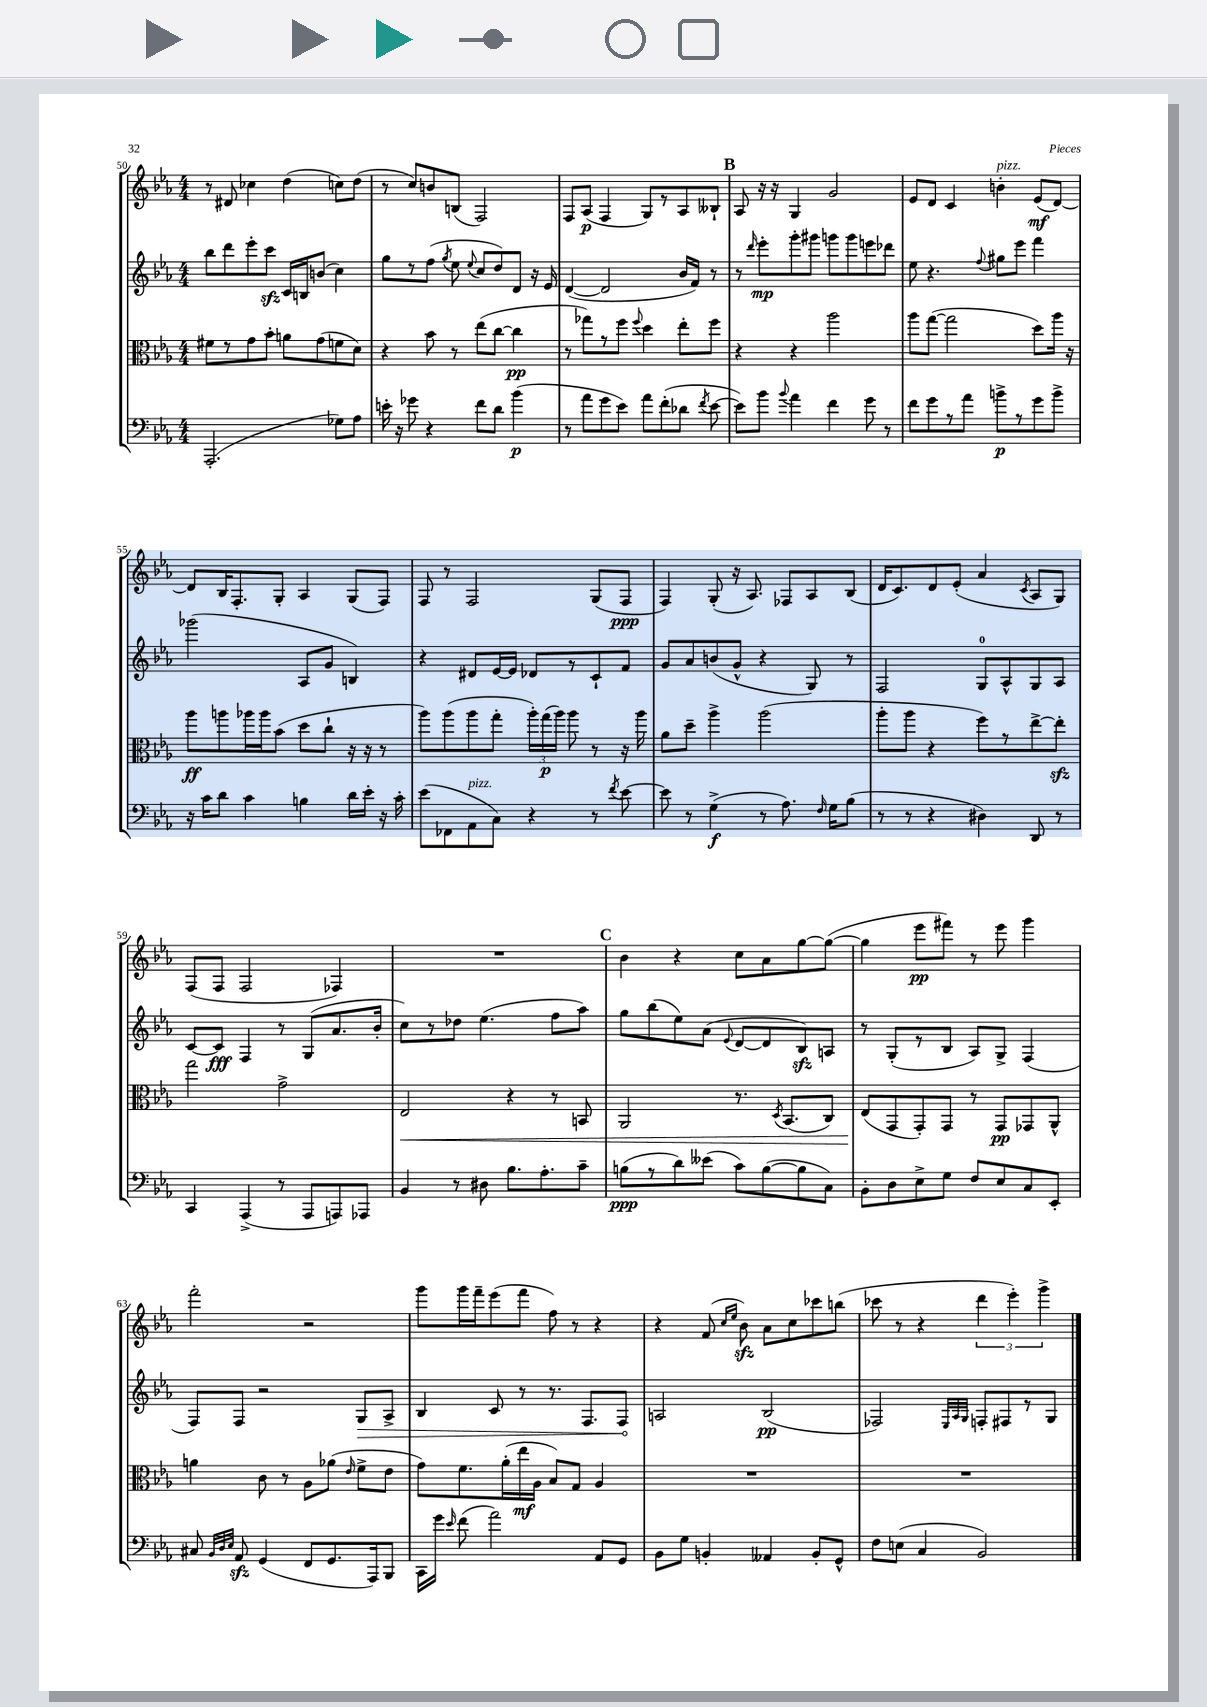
<<
\new StaffGroup <<
\new Staff = "s0" {
    \clef treble \key ees \major \numericTimeSignature \time 4/4
    \autoBeamOff r8 dis'8 ces''4 d''4( c''8[) d''8]( |
    r8 c''8[) b'8 b8]( f2) |
    f8[ aes8]\p( f4 g8[) r8 aes8 beses8]-! |
    \mark \markup { \bold "B" } aes8 r16 r16 g4 g'2 |
    ees'8[ d'8] c'4 b'4-.^\markup { \italic "pizz." } ees'8[\mf( d'8]~) |
    d'8[ bes16 f8.-. g8]-. aes4 g8[( f8]) |
    f8 r8 f2 g8[( f8]\ppp |
    f4) g8-.( r16 aes8.) fes8[ aes8 bes8]( |
    d'16[ c'8.) d'8 ees'8]-.( aes'4 \acciaccatura { c'8 } aes8[ g8]) |
    f8[( f8] f2 fes4) |
    R1 |
    \mark \markup { \bold "C" } bes'4 r4 c''8[ aes'8 g''8~ g''8]~( |
    g''4 ees'''8[\pp fis'''8]) r8 ees'''8 g'''4 |
    f'''2-. r2 |
    g'''8[ g'''16 f'''16-- ees'''8( f'''8] f''8) r8 r4 |
    r4 f'8( \grace { c''16[ ees''16] } bes'8\sfz) aes'8[ c''8 ces'''8 b''8]( |
    ces'''8 r8 r4 \tuplet 3/2 { d'''4 ees'''4-.) g'''4-> } \bar "|." |
}
\new Staff = "s1" {
    \clef treble \key ees \major \numericTimeSignature \time 4/4
    \autoBeamOff bes''8[ d'''8 ees'''8-. c'''8]\sfz c'16[ b16 b'8]( c''4) |
    g''8[ r8 f''8]( \acciaccatura { g''8 } ees''8 \appoggiatura { ees''8 } c''8[ d''8) d'8] r16 ees'16 |
    d'4~( d'2 bes'16[ f'16]) r8 |
    \mark \markup { \bold "B" } r8 \grace { d'''16 } ees'''8[-.\mp g'''8-. gis'''8] g'''8[ g'''8 e'''8 des'''8] |
    ees''8 r4. \appoggiatura { f''8 } gis''8[ ees'''8] f'''4 |
    ges'''2( aes8[ g'8] b4) |
    r4 dis'8[ ees'16~ ees'16] des'8[ r8 c'8-! f'8] |
    g'8[ aes'8 b'8( g'8]-^ r4 g8) r8 |
    f2 g8[-0 aes8-^ g8 aes8] |
    c'8[~ c'8]\fff f4 r8 g8[( aes'8. bes'16]-. |
    c''8[) r8 des''8] ees''4.( f''8[ aes''8]) |
    \mark \markup { \bold "C" } g''8[ bes''8( ees''8) aes'8]( \appoggiatura { ees'8 } d'8[~ d'8 bes8\sfz) a8] |
    r8 g8[-.( r8 bes8] aes8[) g8]-> f4( |
    f8[) f8] r2 \once \override Hairpin.circled-tip = ##t g8[\> aes8]-> |
    bes4 c'8 r8 r8. f8.[ f8]\! |
    a2 bes2\pp( |
    fes2) \grace { ees32[ aes32 g32] } f8[-. fis8 r8 g8] \bar "|." |
}
\new Staff = "s2" {
    \clef alto \key ees \major \numericTimeSignature \time 4/4
    \autoBeamOff fis'8[ r8 g'8 bes'8]-. a'8[ g'8( f'8 d'8]) |
    r4 bes'8 r8 ees''8[( c''8]~ c''4\pp |
    r8 ges''8[) r8 f''8] \appoggiatura { f''8 } d''4 ees''8[-. f''8] |
    \mark \markup { \bold "B" } r4 r4 aes''2 |
    aes''8[ g''8]~( g''2 d''8[) aes''16] r16 |
    aes''8[\ff a''8 aes''16 aes''16 bes'8]( d''8[ c''8]-! r16 r16 r8 |
    aes''8[) aes''8( aes''8 g''8]-. \tuplet 3/2 { aes''16[-.) g''16\p( aes''16]) } aes''8 r8 r16 aes''16 |
    aes'8[ d''8]-- aes''4-> aes''2( |
    aes''8[-. aes''8] r4 f''8[) r8 ees''8~-> ees''8]-.\sfz |
    g''2 g'2-> |
    ees2\< r4 r8 b,8 |
    \mark \markup { \bold "C" } aes,2 r8. \acciaccatura { d8 } bes,8.[( c8]) |
    ees8[\!( g,8 g,8-.) g,8] r8 g,8[\pp ges,8 aes,8]-^ |
    a'4 c'8 r8 aes8[ aes'8]( \grace { ees'16 } f'8[-> ees'8] |
    g'8[) f'8. aes'16-.( ees''16\mf aes16] bes8[) g8] aes4 |
    R1 |
    R1 \bar "|." |
}
\new Staff = "s3" {
    \clef bass \key ees \major \numericTimeSignature \time 4/4
    \autoBeamOff aes,,2.-.( ges8[) aes8] |
    e'16-. r16 ges'8 r4 f'8[ d'8] bes'4\p( |
    r8 aes'8[ g'8 ees'8]) aes'8[ f'8-.( des'8] \acciaccatura { f'8 } ees'8~ |
    \mark \markup { \bold "B" } ees'8[) bes'8] \appoggiatura { bes'8 } aes'4 f'4 g'8 r8 |
    f'8[ g'8 r8 aes'8] b'8[->\p r8 g'8 b'8]-> |
    r16 c'16[ d'8] c'4 b4 d'16[ ees'16]-. r16 c'16-. |
    ees'8[( fes,8 aes,8^\markup { \italic "pizz." } c8]) r4 r8 \acciaccatura { f'8 } ees'8~ |
    ees'8 r8 g4->\f( r8 aes8.) \grace { f16 } g16[ bes8]( |
    r8 r8 r4 dis4) d,8 r8 |
    c,4 aes,,4->( r8 aes,,8[ a,,8) aes,,8] |
    bes,4 r8 dis8 bes8.[ aes8.-. c'8]-- |
    \mark \markup { \bold "C" } b8[\ppp( r8 d'8) eeses'8]( c'8[) b8~( b8 c8]) |
    bes,8[-. d8 ees8-> g8] f8[ ees8 c8 ees,8]-. |
    cis8 \grace { bes,32[ d32 ees32] } aes,8\sfz g,4( f,8[ g,8. aes,,16) bes,,8] |
    c,16[ g'16] \grace { ees'16 } f'8( aes'2) aes,8[ g,8] |
    bes,8[ g8] b,4-. aeses,4 b,8[-. g,8]-^ |
    f8[ e8]( c4 bes,2) \bar "|." |
}
>>
>>
\layout { \context { \Score currentBarNumber = #50 } }
